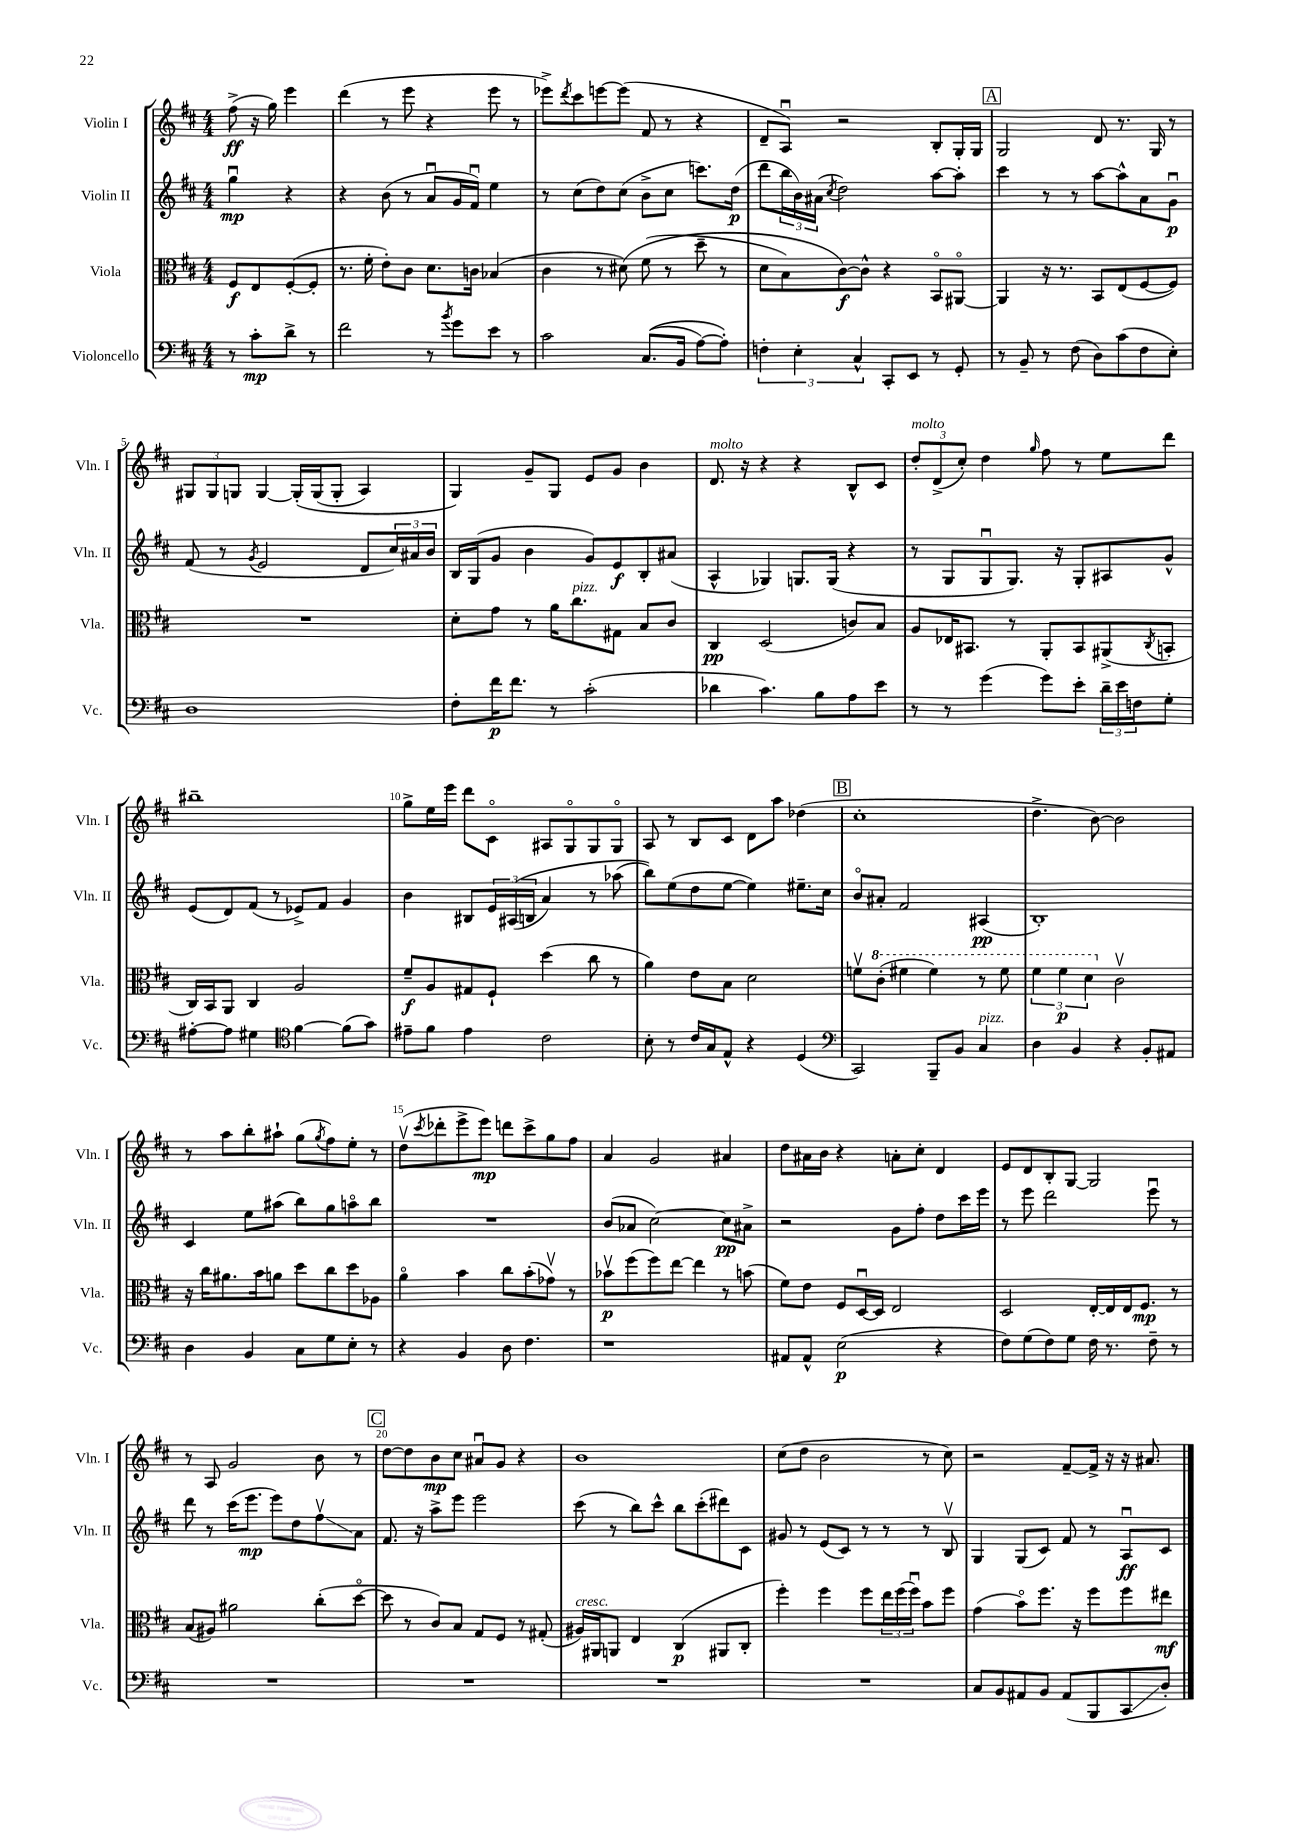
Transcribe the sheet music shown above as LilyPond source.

<<
\new StaffGroup <<
\new Staff = "s0" \with { instrumentName = "Violin I" shortInstrumentName = "Vln. I" } {
    \clef treble \key d \major \numericTimeSignature \time 4/4 \partial 2
    fis''8->\ff( r16 g''16) e'''4 |
    d'''4( r8 e'''8 r4 e'''8 r8 |
    ees'''8->) \acciaccatura { d'''8 } cis'''8 e'''8~ e'''8( fis'8 r8 r4 |
    d'8-- a8\downbow) r2 b8-. g16-. g16 |
    \mark \markup { \box "A" } g2 d'8 r8. g16 r8 |
    \tuplet 3/2 { gis8 gis8 g8 } g4~ g16-.\( g16( g8-. a4) |
    g4\) g'8-- g8 e'8 g'8 b'4 |
    d'8.^\markup { \italic "molto" } r16 r4 r4 b8-^ cis'8 |
    \tuplet 3/2 { d''8-.^\markup { \italic "molto" } d'8->( cis''8-.) } d''4 \grace { g''16 } fis''8 r8 e''8 d'''8 |
    bis''1-- |
    g''8-> e''16 e'''16 d'''8 cis'8\flageolet ais8 g8\flageolet g8 g8\flageolet |
    a8 r8 b8 cis'8 d'8 a''8 des''4( |
    \mark \markup { \box "B" } cis''1-. |
    d''4.-> b'8~) b'2 |
    r8 a''8 b''8-. ais''8-! g''8( \acciaccatura { g''8 } fis''8) e''8-. r8 |
    d''8\upbow( \acciaccatura { cis'''8 } des'''8-. e'''8-> e'''8\mp) d'''8 cis'''8-> g''8 fis''8 |
    a'4 g'2 ais'4 |
    d''8 ais'16 b'16 r4 a'8-. cis''8-. d'4 |
    e'8 d'8 b8-. g8~ g2 |
    r8 a8 g'2 b'8 r8 |
    \mark \markup { \box "C" } d''8~ d''8 b'8\mp cis''8 ais'8\downbow g'8 r4 |
    b'1 |
    cis''8( d''8 b'2 r8 cis''8) |
    r2 fis'8~-- fis'16-> r16 r16 ais'8. \bar "|." |
}
\new Staff = "s1" \with { instrumentName = "Violin II" shortInstrumentName = "Vln. II" } {
    \clef treble \key d \major \numericTimeSignature \time 4/4 \partial 2
    g''4\downbow\mp r4 |
    r4 b'8( r8 a'8\downbow g'16 fis'16\downbow) e''4 |
    r8 cis''8( d''8) cis''8( b'8-> cis''8 c'''8.) d''16\p( |
    d'''8 \tuplet 3/2 { b''16 b'16) ais'16( } \acciaccatura { cis''8 } d''2) a''8~ a''8-. |
    \mark \markup { \box "A" } cis'''4 r8 r8 a''8~ a''8-^ a'8 g'8\downbow\p |
    fis'8( r8 \acciaccatura { g'8 } e'2 d'8 \tuplet 3/2 { cis''16) ais'16 b'16 } |
    b16 g16( g'8 b'4 g'8) e'8\f b8-. ais'8( |
    a4-^ ges4) g8. g16( r4 |
    r8 g8 g8\downbow g8.) r16 g8-. ais8 g'8-^ |
    e'8( d'8) fis'8( r8 ees'8->) fis'8 g'4 |
    b'4 bis8 \tuplet 3/2 { e'16 ais16(\( b16 } a'4) r8 aes''8( |
    b''8)\) e''8( d''8 e''8~ e''4) eis''8.-- cis''16 |
    \mark \markup { \box "B" } b'8\flageolet ais'8-. fis'2 ais4\pp( |
    b1-.) |
    cis'4 e''8 ais''8( b''8) g''8 a''8\flageolet b''8 |
    R1 |
    b'8( aes'8 cis''2~) cis''8\pp ais'8-> |
    r2 g'8 fis''8-. d''8 cis'''16 e'''16 |
    r8 e'''8 d'''2 e'''8\downbow r8 |
    d'''8 r8 cis'''16( e'''8.\mp e'''8) d''8 fis''8\upbow\glissando a'8 |
    \mark \markup { \box "C" } fis'8. r16 a''8-> e'''8 e'''2 |
    cis'''8( r8 b''8) cis'''8-^ b''8 cis'''8-.( dis'''8) cis'8 |
    gis'8 r8 e'8( cis'8) r8 r8 r8 b8\upbow |
    g4 g8( cis'8) fis'8 r8 a8\downbow\ff cis'8 \bar "|." |
}
\new Staff = "s2" \with { instrumentName = "Viola" shortInstrumentName = "Vla." } {
    \clef alto \key d \major \numericTimeSignature \time 4/4 \partial 2
    fis8\f e8 fis8~-.( fis8-. |
    r8. fis'16-. e'8-.) cis'8 d'8. c'16 bes4( |
    cis'4 r8 dis'8)\( fis'8( r8 d''8-- r8 |
    d'8 b8) cis'8~\f\) cis'8-^ r4 b,8\flageolet ais,8~\flageolet |
    \mark \markup { \box "A" } ais,4 r16 r8. b,8 e8( fis8~ fis8) |
    R1 |
    d'8-. g'8 r8 a'16 cis''8.^\markup { \italic "pizz." } gis8 b8 cis'8 |
    cis4\pp d2( c'8) b8 |
    a8 ees16 bis,8. r8 a,8-. bis,8 ais,8->( \acciaccatura { cis8 } b,8-. |
    cis16) b,16 a,8 cis4 a2 |
    fis'8--\f a8 gis8 fis8-! d''4( cis''8 r8 |
    a'4) e'8 b8 d'2 |
    \mark \markup { \box "B" } f'8\upbow \ottava #1 cis''8-.( fis''!4 fis''4) r8 fis''8 |
    \tuplet 3/2 { fis''4 fis''4\p d''4 \ottava #0 } cis'2\upbow |
    r16 cis''16 ais'8. b'16 a'8 d''8 cis''8 d''8 aes8 |
    a'4\flageolet b'4 cis''8 b'8-.( ges'8\upbow) r8 |
    bes'8\upbow\p fis''8( fis''8) e''8~ e''4 r8 b'8( |
    fis'8) e'8 fis8 d16~\downbow d16 e2 |
    d2 e16~-. e16 e16 fis8.\mp r8 |
    b8( ais8) ais'2 cis''8-.( d''8~\flageolet |
    \mark \markup { \box "C" } d''8 r8 cis'8) b8 g8 fis8 r8 gis8-.( |
    ais16^\markup { \italic "cresc." }) ais,16 a,8 e4 cis4\p( ais,8 cis8-. |
    fis''4-.) fis''4 fis''8 \tuplet 3/2 { e''16 fis''16( fis''16\downbow) } b'8 fis''8 |
    g'4( b'8\flageolet) fis''8. r16 fis''8 fis''8 eis''8\mf \bar "|." |
}
\new Staff = "s3" \with { instrumentName = "Violoncello" shortInstrumentName = "Vc." } {
    \clef bass \key d \major \numericTimeSignature \time 4/4 \partial 2
    r8 cis'8-.\mp d'8-> r8 |
    fis'2 r8 \acciaccatura { b'8 } g'8 e'8 r8 |
    cis'2 cis8.(\( b,16 a8~) a8-.\) |
    \tuplet 3/2 { f4-. e4-. cis4-^ } cis,8-. e,8 r8 g,8-. |
    \mark \markup { \box "A" } r8 b,8-- r8 fis8( d8) cis'8( fis8 e8-.) |
    d1 |
    fis8-. fis'16\p fis'8. r8 cis'2-.( |
    des'4 cis'4.) b8 a8 e'8 |
    r8 r8 g'4( g'8) e'8-. \tuplet 3/2 { d'16-- e'16 f16 } g8-. |
    ais8~-. ais8 gis4 \clef tenor fis'4~ fis'8( g'8) |
    eis'8-- fis'8 eis'4 cis'2 |
    b8-. r8 cis'16 g16 e8-^ r4 d4( |
    \mark \markup { \box "B" } \clef bass cis,2) b,,8-- b,8 cis4^\markup { \italic "pizz." } |
    d4 b,4 r4 b,8-. ais,8 |
    d4 b,4 cis8 g8 e8-. r8 |
    r4 b,4 d8 fis4. |
    r1 |
    ais,8 ais,8-^ e2\p( r4 |
    fis8) g8( fis8) g8 fis16 r8. fis8-- r8 |
    R1 |
    \mark \markup { \box "C" } R1 |
    R1 |
    R1 |
    cis8 b,8 ais,8 b,8 ais,8( b,,8 cis,8\glissando d8-.) \bar "|." |
}
>>
>>
\layout { \context { \Score \override BarNumber.break-visibility = ##(#f #t #t) barNumberVisibility = #(every-nth-bar-number-visible 5) } }
